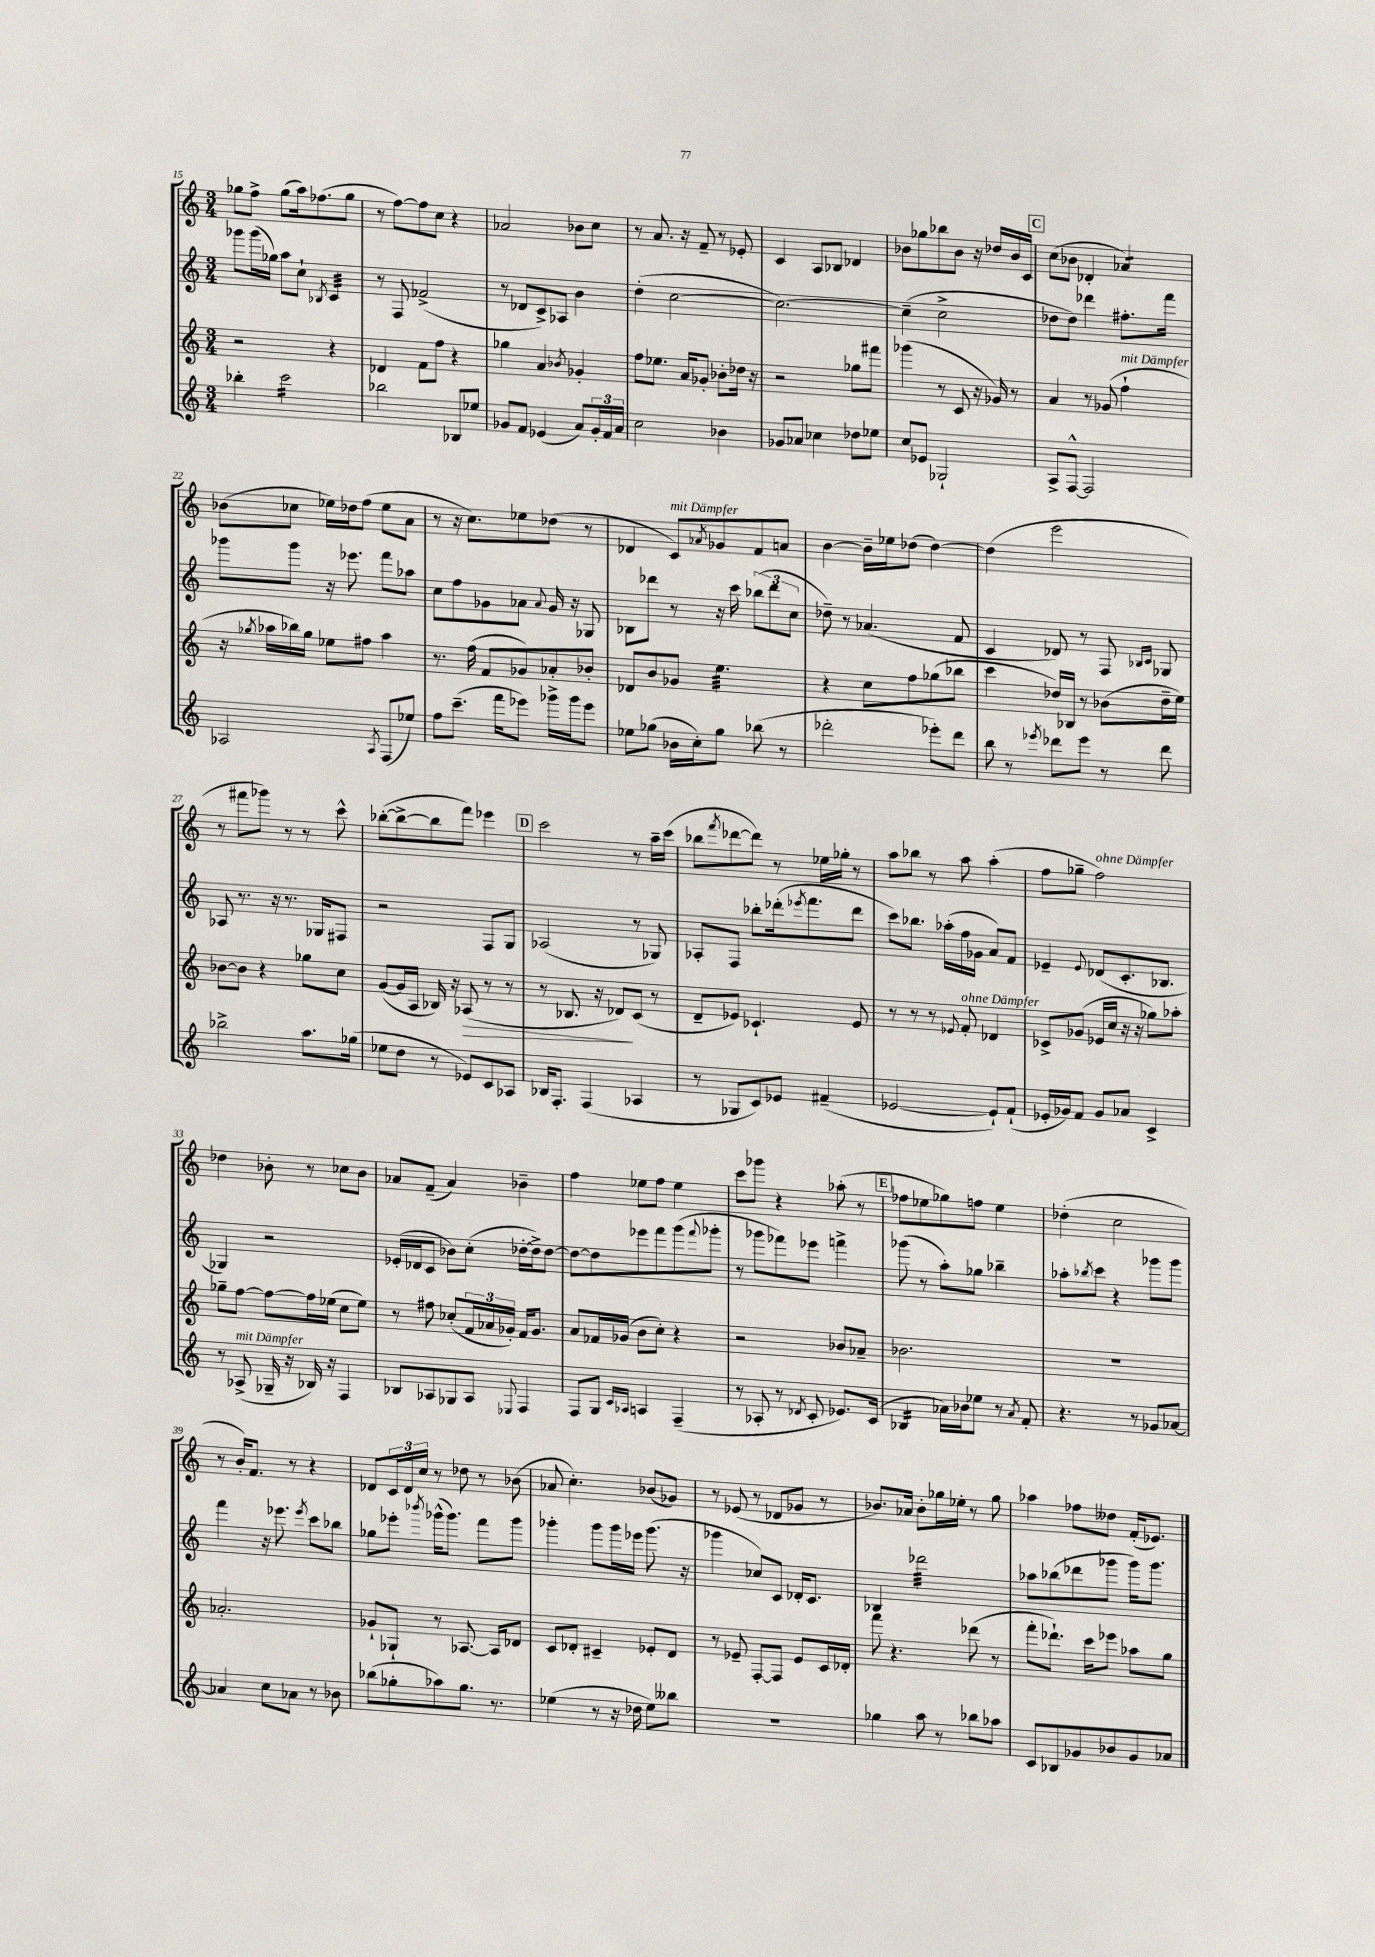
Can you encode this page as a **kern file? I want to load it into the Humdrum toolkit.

**kern	**kern	**kern	**kern
*staff4	*staff3	*staff2	*staff1
*clefG2	*clefG2	*clefG2	*clefG2
*k[]	*k[]	*k[]	*k[]
*M3/4	*M3/4	*M3/4	*M3/4
4bb-'	2r	8ggg-	8gg-
.	.	(16ggg-	8ff^
.	.	16gg-)	.
2ccc	.	8aa	(8gg-
.	.	8cc`	16aa)
.	.	.	(8.ff-
.	.	8qB-	.
.	4r	4c	.
.	.	.	8gg-
=	=	=	=
2bb-	4d-	8r	8r
.	.	8F	[8ff)
.	8f	(2f-^	8ff]
.	8ff	.	8cc
8B-	4r	.	4r
8ee-	.	.	.
=	=	=	=
8g-	4gg-	8r	2a-
8f	.	8d-	.
(4e-	4a	8c^)	.
.	.	8A-	.
.	8qb-	.	.
8a)	4g-'	4b	8b-
24g-'	.	.	8cc
24f	.	.	.
24a	.	.	.
=	=	=	=
2cc	8ff	(4dd'	8r
.	8.ee-	.	8.a
.	.	[2cc	.
.	16a	.	16r
.	8g-'	.	8f~
4b-	8b-'	.	8r
.	16dd-	.	8e-'
.	16r	.	.
=	=	=	=
8g-	2r	2.cc_)	4c
8a-	.	.	.
4cc-	.	.	8A
.	.	.	8B-
8dd-	8gg-	.	4d-
8ee-	8fff#	.	.
=	=	=	=
8cc	(4ggg-	(4cc~]	8b-
8e-	.	.	8gg-
2G-`	8r	2cc^	8bb-
.	8c	.	8b-
.	16r	.	16r
.	16g-)	.	16dd-
.	8r	.	16b-
.	.	.	16c
=	=	=	=
8A^	4a	8dd-	(8cc
[8F^^	.	8dd-)	8b-
2F]	8r	4ddd-	4d-'
.	(8g-	.	.
.	4ff`	8.ff#'	4a-)
.	.	16fff	.
=	=	=	=
2A-	16r	8ggg-	(8b-
.	8qgg-	.	.
.	16aa-	.	.
.	16bb-)	8ggg-	8cc-
.	16gg-	.	.
.	8ee-	16r	16ee-)
.	.	8.eee-	16dd-
.	8ff#	.	(8ff
8qA-	.	.	.
(8F	4aa-	8fff	8ee-
8ee-)	.	8aa-	8a
=	=	=	=
8ff	8.r	8cc	8r
(8.ccc~	.	8ff	16r
.	(16ff	.	8.cc)
.	8f	8g-	.
16fff	.	.	.
8eee-)	8g-)	8a-	8ee-
.	.	8qqa-	.
16ggg-^	8a-'	16g-	(8dd-
16ggg-	.	16r	.
8eee-	8b-'	8G-	8r
=	=	=	=
8ee-	8d-	8B-	4d-
(8gg-	8b	8ddd-	.
16b-	8g-	8r	8c)
16cc')	.	.	.
.	.	.	8qa-
8gg-	4.ee	16r	8g-
.	.	16ccc	.
(8bb-	.	(12bb-	8f
.	.	12ddd-	.
8r	.	.	8a
.	.	12cc	.
=	=	=	=
2ddd-'	4r	8dd-~)	[4b
.	.	8r	.
.	8cc	(4.a-	16b~]
.	.	.	16ee-
.	8ff	.	(8dd-
8eee-')	(8gg-	.	[4dd-)
8ddd-	8bb-	8f	.
=	=	=	=
8bb	4ccc	4c	(4dd-]
8r	.	.	.
8qeee-	.	.	.
8ddd-	16dd-)	8d-)	2eee
.	16B-	.	.
8eee-	8r	8r	.
8r	(8b-	8F	.
.	.	16qqB-	.
.	.	16qqc	.
8ddd-	16dd-~	8G-	.
.	16ee)	.	.
=	=	=	=
2bb-^	[8b-	8A-	8r
.	8b-]	8.r	8fff#
.	4r	.	8ggg-)
.	.	16r	.
.	.	8.r	8r
8.aa	8gg-	.	8r
.	.	16G-	.
.	8cc	8F#	8ccc^^
(16gg-	.	.	.
=	=	=	=
8ee-	([8g	2r	([8bb-'
8dd	16g]	.	8bb-^_
.	16A	.	.
8r	16B-)	.	8bb-]
.	16r	.	.
8e-)	(8A-	.	8fff)
8c	8r	8F	4eee-
8A-	8r	8G	.
=	=	=	=
16B-	8r	(2A-	2ccc
8.F'	.	.	.
.	8.B-	.	.
(4F	.	.	.
.	16r	.	.
.	8d-)	.	.
4A-	(8c	8r	8r
.	8r	8G-)	16aa~
.	.	.	(16ccc
=	=	=	=
8r	8d~	8A-'	8bb-
.	.	.	8qfff
8G-	8e-)	8F	[8ddd-
8c)	4.c-`	8bb-'	8ddd-])
8e-	.	(16ddd-'	8r
.	.	8qeee-	.
.	.	8.fff	.
(4f#~	.	.	16ee-
.	.	.	16gg-'
.	8e-	8ddd-	8r
=	=	=	=
[2e-	8r	8ccc)	8aa
.	8r	8.bb-	8bb-
.	8r	.	8r
.	.	(16aa-'	.
.	8qqe-	.	.
.	8f'	16ff	8aa
.	.	16g-	.
8e-`])	4d-	8a)	(4aa'
(8f`	.	8f	.
=	=	=	=
16e-'	8c-^	4e-~	8ff
16g-)	.	.	.
8f	(8g-	.	8gg-~
.	.	8qqe-	.
8g-	16e-	(8d-	2ff)
.	16cc	.	.
8a-	16r	8.c'	.
.	16r	.	.
4c^	8gg-)	.	.
.	.	8.B-	.
.	8aa-'	.	.
=	=	=	=
8r	8gg-~	4G-)	4dd-
(8A-^	[8ff	.	.
16G-~	8ff_	2r	8b-'
16r	.	.	.
16B-)	16ff]	.	8r
16r	(16ee-	.	.
4F	8cc	.	8cc-
.	8ee-)	.	8b-
=	=	=	=
8B-	8r	(16e-'	8a-
.	.	16d-	.
8A-	8ff#	8c	(8f~
8G-	(8cc-'	8b-)	4a-)
8A-	24f	(8cc'	.
.	24a-	.	.
.	24g-')	.	.
8qqE-	.	.	.
4F	16f	[16dd-'	4b-~
.	8.g-	16dd-^])	.
.	.	[8dd-	.
=	=	=	=
8F	8a	8dd-_	4ff
8G	16f-	8dd-]	.
.	(16g-	.	.
16qqc	.	.	.
16qqA-	.	.	.
4A	8b	8eee-	8ee-
.	8cc')	8fff	8ff
(4F~	4r	(8ggg	4ee-
.	.	8qqfff	.
.	.	8ggg-'	.
=	=	=	=
8r	2r	8r	8ccc
8A-'	.	8ggg-	8ggg-
8r	.	8fff-)	4r
8qd-	.	.	.
8c'	.	8eee-	.
8.e-)	8b-	4fff^	(8aa-'
.	8a-~	.	8r
(16c	.	.	.
=	=	=	=
4B-	2.b-	(8ggg-	8ff-
.	.	8r	8ee-
16a-)	.	8aa')	8gg-)
16b-	.	.	.
8ee-	.	8gg-	8ff
8r	.	4bb-~	4ee-
8qa-	.	.	.
8f'	.	.	.
=	=	=	=
4.r	2.r	8aa-'	(4dd-'
.	.	8qbb-	.
.	.	8ccc	.
.	.	4r	2cc
8r	.	.	.
8g-	.	8ggg-	.
[8a-	.	8ggg-	.
=	=	=	=
4a-]	2.a-'	4fff	8r
.	.	.	16b')
.	.	.	8.f
8cc	.	16r	.
.	.	8.eee-	.
8a-	.	.	8r
.	.	8qeee-	.
8r	.	8ccc	4r
8b-	.	8bb-	.
=	=	=	=
(8bb-	8g-`	8gg-	8d-
8gg-'	8G-`	8eee-'	24c
.	.	.	24d-
.	.	.	24cc
.	.	8qbbb-	.
8aa-)	8r	(16ggg-^^	8r
.	.	8.ggg-)	.
8.gg-	[8.A-	.	8dd-
.	.	8fff	8r
8.r	16A-]	.	.
.	8d-	8ggg-	(8b-
=	=	=	=
(4ee-	8c	4ggg-'	8a-
.	8d-'	.	4.cc')
8r	4c#~	8ggg-	.
16r	.	16ggg-	.
16dd-	.	16eee-	.
8ee-)	8e-'	(8.ggg-	(8b-
8bb--	8d-	.	8g-)
.	.	16r	.
=	=	=	=
2.r	8r	4ggg-	8r
.	8e-~	.	(8e-
.	[8F'	8cc-)	8r
.	8F]	8c	8d-
.	8e-	16d-'	8g-
.	.	8.c	.
.	16c	.	8r
.	16d-'	.	.
=	=	=	=
4gg-	8fff	4B-	8.b-)
.	4.r	.	.
.	.	.	16a-
8aa	.	2ddd-	8b-'
8r	.	.	16gg-
.	.	.	16ee-'
8bb-	(8ddd-	.	8r
8aa-	8r	.	8gg-
=	=	=	=
8c	8fff'	8aa-	4aa-
8B-	8.ddd-`)	(8bb-	.
8g-	.	8ddd-	8ff-
.	16ccc	.	.
8b-	8eee-	8ggg-	8dd--
8g-	8aa-	16ggg-)	(16f'
.	.	8.ggg-	8.e-)
8a-	8gg	.	.
==	==	==	==
*-	*-	*-	*-
